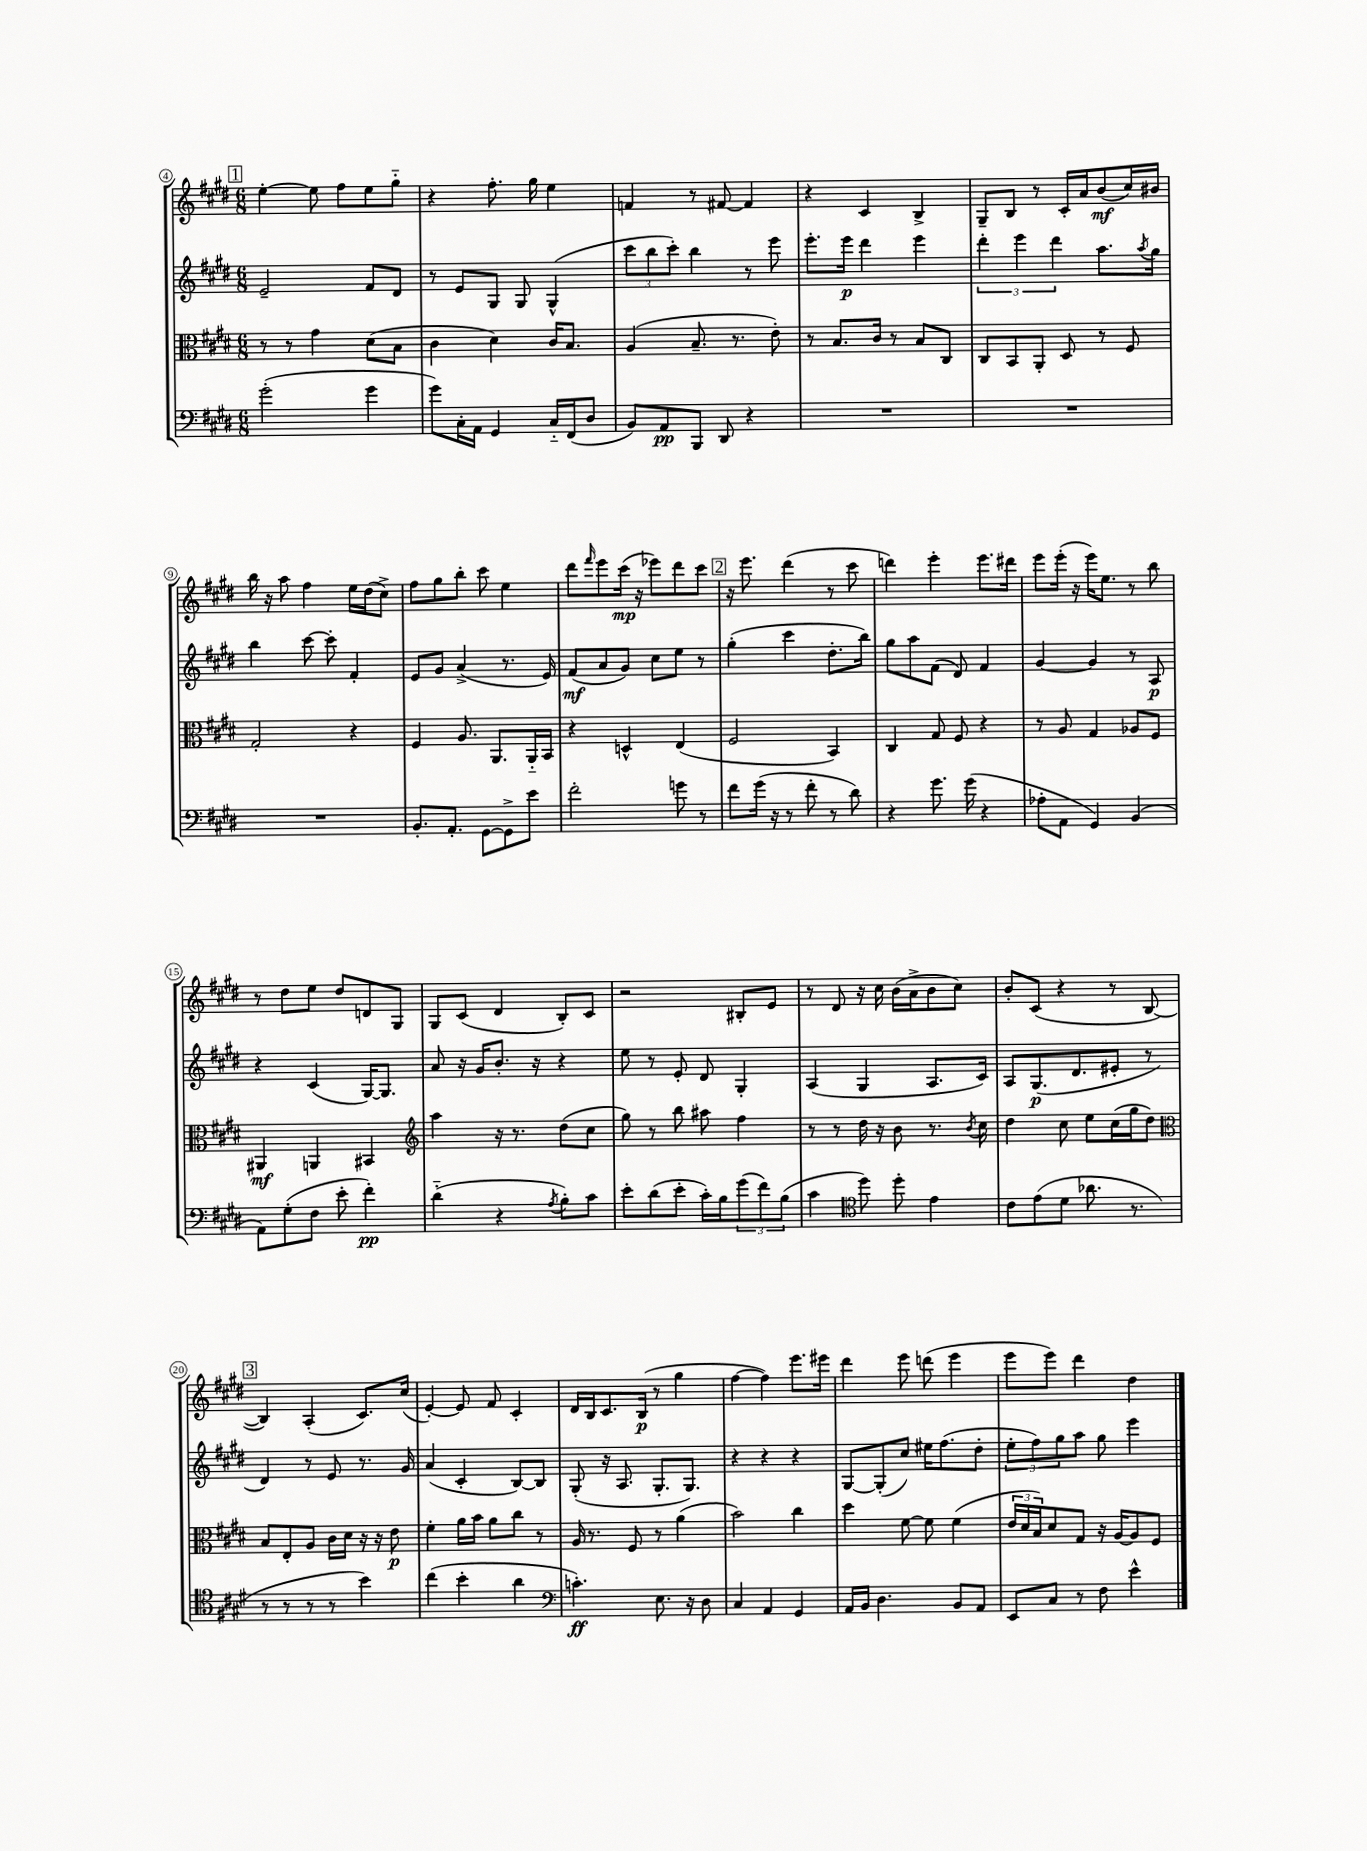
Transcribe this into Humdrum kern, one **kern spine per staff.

**kern	**kern	**kern	**kern
*staff4	*staff3	*staff2	*staff1
*clefF4	*clefC3	*clefG2	*clefG2
*k[f#c#g#d#]	*k[f#c#g#d#]	*k[f#c#g#d#]	*k[f#c#g#d#]
*M6/8	*M6/8	*M6/8	*M6/8
(2g#'	8r	2e~	[4ee'
.	8r	.	.
.	4g#	.	8ee]
.	.	.	8ff#
4g#	(8d#	8f#	8ee
.	8B	8d#	8gg#'~
=	=	=	=
8g#)	4c#	8r	4r
16C#'	.	8e	.
16AA	.	.	.
4GG#	4d#)	8G#	8.ff#'
.	.	8G#	.
.	.	.	16gg#
16C#'~	16c#	(4G#^^	4ee
(16FF#	8.B	.	.
8D#	.	.	.
=	=	=	=
8BB)	(4A	12ccc#	4f
.	.	12bb	.
8AA	.	.	.
.	.	12ccc#')	.
8BBB	8.B~	4bb	8r
8DD#	.	.	[8f#
.	8.r	.	.
4r	.	8r	4f#]
.	8e')	8eee	.
=	=	=	=
2.r	8r	8.eee'	4r
.	8.B	.	.
.	.	16eee	.
.	.	4ddd#	4c#
.	16c#	.	.
.	8r	.	.
.	8B	4eee	4B^
.	8C#	.	.
=	=	=	=
2.r	8C#	6ddd#'	8G#~
.	8BB	.	8B
.	.	6eee	.
.	8AA'	.	8r
.	.	6ddd#	.
.	8D#	.	16c#'
.	.	.	16a
.	8r	8.aa	(8b
.	8F#	.	16cc#)
.	.	8qaa	.
.	.	16gg#	16b#
=	=	=	=
2.r	2G#'	4bb	16bb
.	.	.	16r
.	.	.	8aa
.	.	[8ccc#	4ff#
.	.	8ccc#']	.
.	4r	4f#'	16ee
.	.	.	(16dd#
.	.	.	8cc#^)
=	=	=	=
8.BB'	4F#	8e	8ff#
.	.	8g#	8gg#
8.AA'	.	.	.
.	8.A	(4a^	8bb'
[8GG#	.	.	8ccc#
.	8.AA	.	.
8GG#^]	.	8.r	4ee
8e	16AA'~	.	.
.	16BB	16e)	.
=	=	=	=
2f#'	4r	(8f#	8ddd#
.	.	.	16qqfff#
.	.	8a	8eee
.	4D^^	8g#)	(16ccc#
.	.	.	16r
.	.	8cc#	8eee-)
8g	(4E	8ee	8ddd#
8r	.	8r	8ccc#
=	=	=	=
8f#	2F#	(4gg#'	16r
.	.	.	8.eee
(16g#	.	.	.
16r	.	.	.
8r	.	4ccc#	(4ddd#
8f#'	.	.	.
8r	4BB)	8.dd#'	8r
8d#)	.	.	8ccc#
.	.	16bb)	.
=	=	=	=
4r	4C#	8gg#	4ddd)
.	.	8aa	.
8.g#	8G#	(8f#	4eee'
.	8F#	8d#)	.
(16g#	.	.	.
4r	4r	4f#	8.eee
.	.	.	16ddd#
=	=	=	=
8A-'	8r	[4g#	8eee
8AA	8A	.	(16eee'
.	.	.	16r
4GG#)	4G#	4g#]	16eee)
.	.	.	8.ee
(4BB	8A-	8r	8r
.	8F#	8A	8bb
=	=	=	=
8AA)	4AA#	4r	8r
(8G#'	.	.	8dd#
8F#	4AA	(4c#	8ee
8e'	.	.	8dd#
4f#')	4BB#	[16G#)	8d
.	.	8.G#]	.
.	.	.	8G#
=	=	=	=
*	*clefG2	*	*
(4d#'~	4aa	8a	8G#
.	.	16r	(8c#
.	.	16g#	.
4r	16r	8.b'	4d#
.	8.r	.	.
.	.	16r	.
8qA	.	.	.
8B')	(8dd#	4r	8B')
8c#	8cc#	.	8c#
=	=	=	=
8e'	8gg#)	8ee	2r
(8d#	8r	8r	.
8e'	8bb	8e'	.
16c#')	8aa#	8d#	.
16B	.	.	.
(12g#	4ff#	4G#'	8B#'
12f#)	.	.	.
.	.	.	8e
(12B	.	.	.
=	=	=	=
4c#	8r	(4A	8r
.	8r	.	8d#
*clefC4	*	*	*
8dd#)	16dd#	4G#	16r
.	16r	.	16cc#
8dd#'	8b	.	(16b
.	.	.	16a^
4e	8.r	8.A	8b
.	.	.	8cc#)
.	8qb	.	.
.	16cc#	16c#)	.
=	=	=	=
8c#	4dd#	8A	8b'
(8e	.	(8.G#	(8c#
8d#	8cc#	.	4r
.	.	8.d#	.
8.a-	8ee	.	.
.	(16cc#	8e#'	8r
8.r	16gg#	.	.
.	8dd#)	8r	[8B
=	=	=	=
*	*clefC3	*	*
8r	8B	4d#)	4B])
8r	8E'	.	.
8r	8A	8r	(4A'
8r	16c#	8e	.
.	16d#	.	.
4b)	16r	8.r	8.c#)
.	16r	.	.
.	8e	.	.
.	.	16g#	(16cc#
=	=	=	=
(4cc#	4f#'	(4a	[4e')
4b'	16a	4c#'	8e]
.	16b	.	.
.	8a	.	8f#
4a	8cc#	[8B)	4c#'
.	8r	8B]	.
=	=	=	=
*clefF4	*	*	*
4.c')	16A	(8G#'	16d#
.	8.r	.	16B
.	.	16r	8.c#
.	.	8.A	.
.	8F#	.	.
.	.	.	(16B
8.E	8r	8.G#'	8r
.	(4a	.	4gg#
16r	.	8.G#)	.
8D#	.	.	.
=	=	=	=
4C#	2b)	4r	[4ff#
4AA	.	4r	4ff#])
4GG#	4cc#	4r	8.eee
.	.	.	16eee#
=	=	=	=
16AA	4dd#	[8G#	4ddd#
16BB	.	.	.
4.D#	.	(8G#']	.
.	[8f#	8cc#)	8eee
.	8f#]	16ee#	(8ddd
.	.	(8.ff#	.
8BB	(4f#	.	4eee
8AA	.	8dd#'	.
=	=	=	=
8EE	24e	12ee'	8eee
.	24d#	.	.
.	24B)	12ff#)	.
8C#	8d#	.	8eee)
.	.	12gg#	.
8r	8G#	8aa	4ddd#
8F#	16r	8gg#	.
.	[16A	.	.
4e^^	8A]	4eee	4dd#
.	8F#	.	.
==	==	==	==
*-	*-	*-	*-
